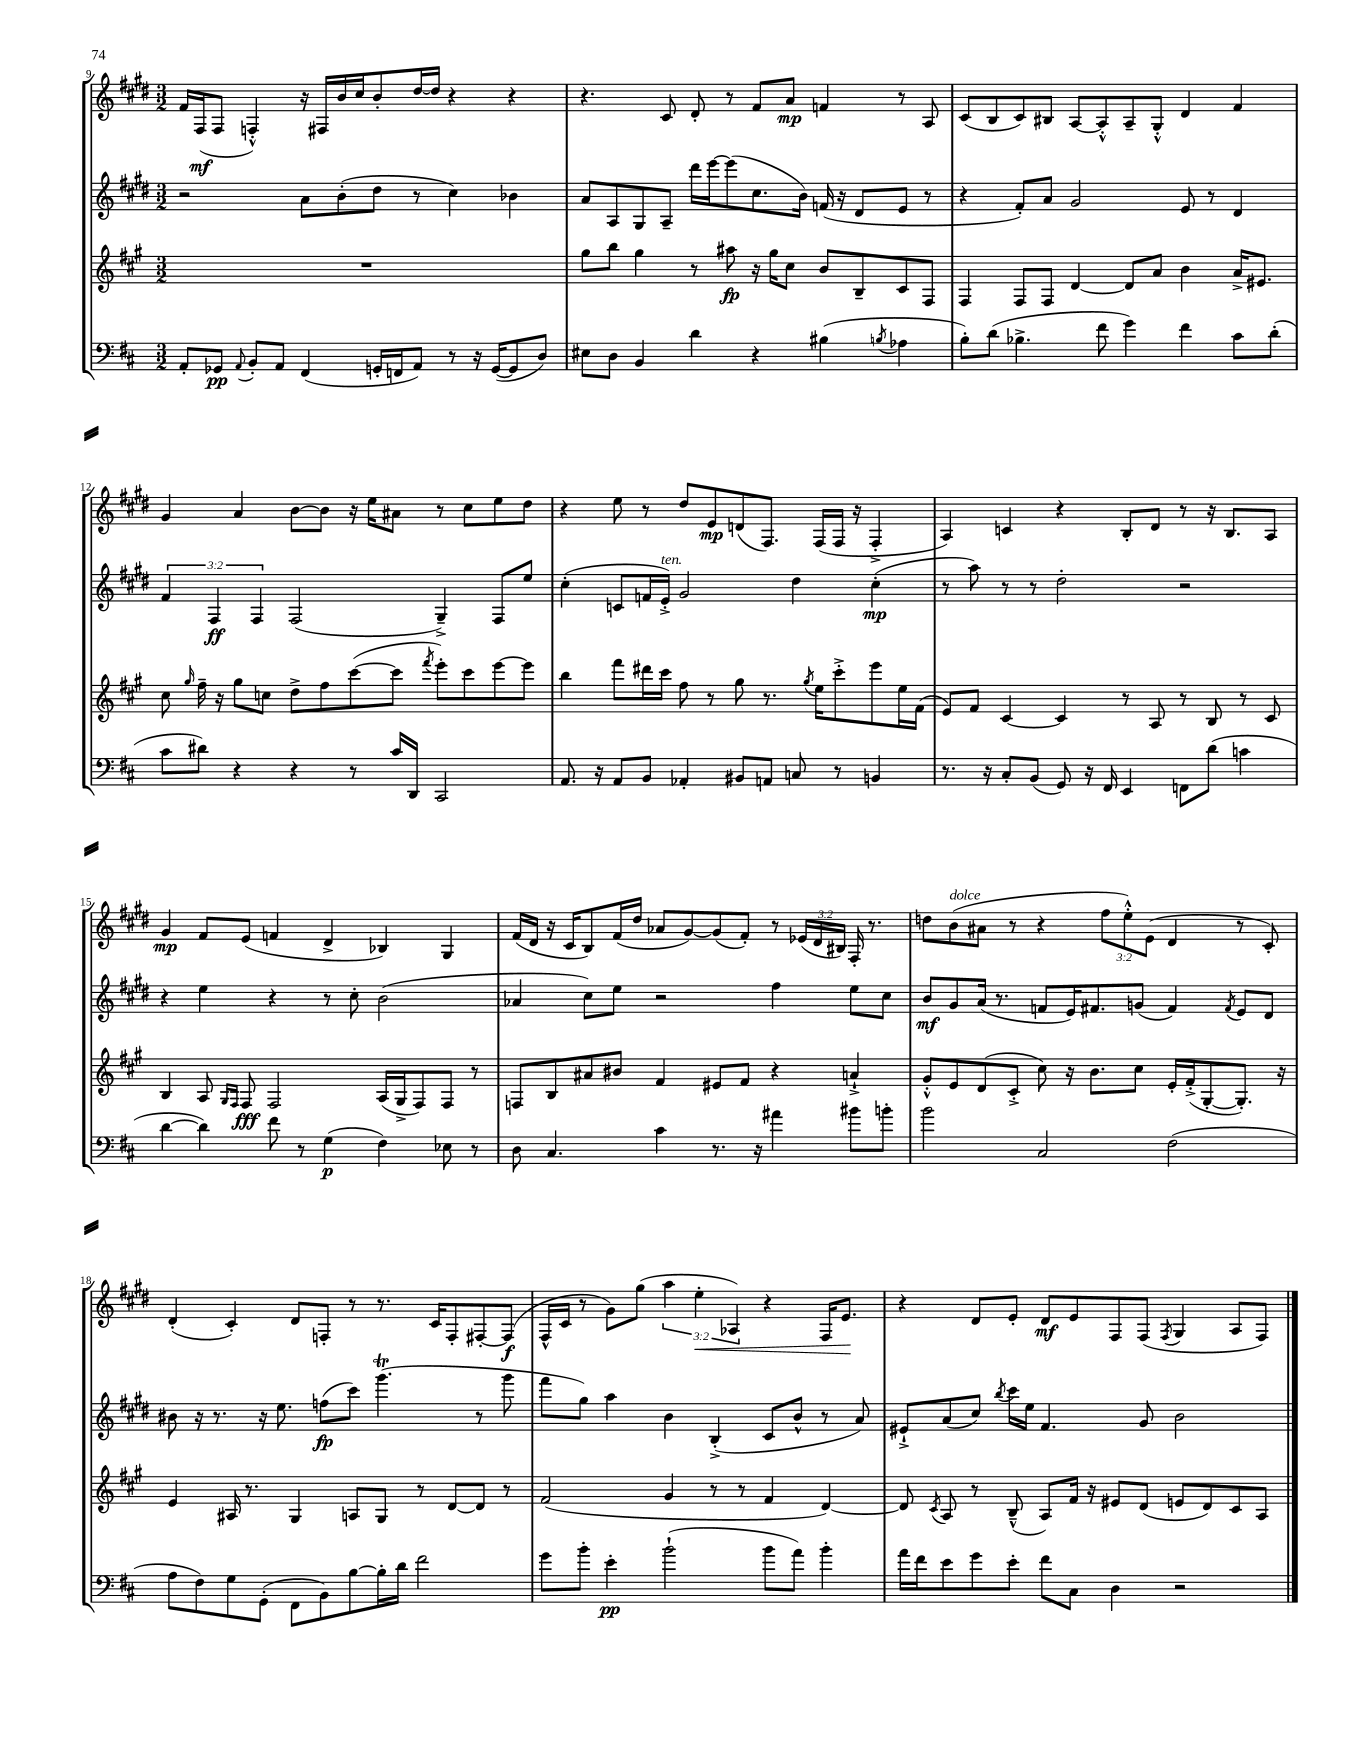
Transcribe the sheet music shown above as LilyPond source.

<<
\new StaffGroup <<
\new Staff = "s0" {
    \clef treble \key e \major \numericTimeSignature \time 3/2 \override Staff.TupletNumber.text = #tuplet-number::calc-fraction-text
    \autoBeamOff fis'16[ fis16\mf( fis8] f4-.-^) r16 fis16[ b'16 cis''16 b'8-. dis''16~ dis''16] r4 r4 |
    r4. cis'8 dis'8-. r8 fis'8[ a'8]\mp f'4 r8 a8 |
    cis'8[( b8 cis'8) bis8] a8[~ a8-.-^ a8-- gis8]-.-^ dis'4 fis'4 |
    gis'4 a'4 b'8[~ b'8] r16 e''16[ ais'8] r8 cis''8[ e''8 dis''8] |
    r4 e''8 r8 dis''8[ e'8\mp d'8( fis8.]) fis16[( fis16] r16 fis4-.-> |
    a4) c'4 r4 b8[-. dis'8] r8 r16 b8.[ a8] |
    gis'4\mp fis'8[ e'8]( f'4 dis'4-> bes4) gis4 |
    fis'16[( dis'16] r16 cis'16[ b8) fis'16( dis''16] aes'8[ gis'8~) gis'8( fis'8]-.) r8 \tuplet 3/2 { ees'16[( dis'16 bis16]) } fis16-. r8. |
    d''8[ b'8^\markup { \italic "dolce" }( ais'8] r8 r4 \tuplet 3/2 { fis''8[ e''8-.-^) e'8]( } dis'4 r8 cis'8-.) |
    dis'4-.( cis'4-.) dis'8[ f8]-. r8 r8. cis'16[ f8-. fis8~-. fis8]\f( |
    fis16[-^ cis'16] r8 gis'8[) gis''8]( \tuplet 3/2 { a''4 e''4-.\< aes4) } r4 fis16[ e'8.]\! |
    r4 dis'8[ e'8]-. dis'8[\mf e'8 fis8 fis8]( \acciaccatura { fis8 } gis4 a8[ fis8]) \bar "|." |
}
\new Staff = "s1" {
    \clef treble \key e \major \numericTimeSignature \time 3/2 \override Staff.TupletNumber.text = #tuplet-number::calc-fraction-text
    \autoBeamOff r2 a'8[ b'8-.( dis''8] r8 cis''4) bes'4 |
    a'8[ a8 gis8 a8]-- dis'''16[ e'''16~ e'''8( cis''8. b'16]) f'16( r16 dis'8[ e'8] r8 |
    r4 fis'8[-.) a'8] gis'2 e'8 r8 dis'4 |
    \tuplet 3/2 { fis'4 fis4\ff fis4 } fis2( gis4--->) fis8[ e''8] |
    cis''4-.( c'8[ f'16 e'16]-.->^\markup { \italic "ten." }) gis'2 dis''4 cis''4-.\mp( |
    r8 a''8) r8 r8 dis''2-. r2 |
    r4 e''4 r4 r8 cis''8-. b'2( |
    aes'4 cis''8[) e''8] r2 fis''4 e''8[ cis''8] |
    b'8[\mf gis'8 a'16]( r8. f'8[ e'16) fis'8. g'8]( fis'4) \acciaccatura { fis'8 } e'8[ dis'8] |
    bis'8 r16 r8. r16 e''8. f''8[\fp( cis'''8]) gis'''4.\trill( r8 gis'''8 |
    fis'''8[ gis''8]) a''4 b'4 b4-.->( cis'8[ b'8]-^ r8 a'8) |
    eis'8[-!-> a'8( cis''8]) \acciaccatura { b''8 } cis'''16[ e''16] fis'4. gis'8 b'2 \bar "|." |
}
\new Staff = "s2" {
    \clef treble \key a \major \numericTimeSignature \time 3/2
    \autoBeamOff R1. |
    gis''8[ b''8] gis''4 r8 ais''8\fp r16 gis''16[ cis''8] b'8[ b8-- cis'8 fis8] |
    fis4 fis8[ fis8] d'4~ d'8[ a'8] b'4 a'16[-> eis'8.] |
    cis''8 \grace { gis''16 } fis''16-- r16 gis''8[ c''8] d''8[-> fis''8 cis'''8~( cis'''8] \acciaccatura { fis'''8 } e'''8[-.) cis'''8 e'''8~ e'''8] |
    b''4 fis'''8[ dis'''16 cis'''16] fis''8 r8 gis''8 r8. \acciaccatura { gis''8 } e''16[ cis'''8-.-> e'''8 e''16 fis'16]( |
    e'8[) fis'8] cis'4~ cis'4 r8 a8 r8 b8 r8 cis'8 |
    b4 a8 \grace { gis16[ fis16] } fis8\fff fis2 a16[( gis16-> fis8) fis8] r8 |
    f8[ b8 ais'8 bis'8] fis'4 eis'8[ fis'8] r4 a'4-!-> |
    gis'8[-.-^ e'8 d'8( cis'8]-.-> cis''8) r16 b'8.[ cis''8] e'16[-. fis'16-.->( gis8~-. gis8.]-.) r16 |
    e'4 ais16 r8. gis4 a8[ gis8] r8 d'8[~ d'8] r8 |
    fis'2( gis'4 r8 r8 fis'4 d'4~) |
    d'8 \acciaccatura { cis'8 } a8 r8 b8---^( a8[) fis'16] r16 eis'8[ d'8]( e'8[ d'8) cis'8 a8] \bar "|." |
}
\new Staff = "s3" {
    \clef bass \key d \major \numericTimeSignature \time 3/2
    \autoBeamOff a,8[-. ges,8]\pp \appoggiatura { a,8 } b,8[-. a,8] fis,4( g,16[-. f,16 a,8]) r8 r16 g,16[~( g,8 d8]) |
    eis8[ d8] b,4 d'4 r4 bis4( \acciaccatura { b8 } aes4 |
    b8[-.) d'8]( bes4.-> fis'8 g'4) fis'4 cis'8[ d'8]-.( |
    cis'8[ dis'8]) r4 r4 r8 cis'16[ d,16] cis,2 |
    a,8. r16 a,8[ b,8] aes,4-. bis,8[ a,8] c8 r8 b,4 |
    r8. r16 cis8[-. b,8]( g,8) r16 fis,16 e,4 f,8[ d'8]( c'4 |
    d'4~ d'4) fis'8 r8 g4\p( fis4) ees8 r8 |
    d8 cis4. cis'4 r8. r16 ais'4 bis'8[ b'8]-. |
    b'2 cis2 fis2( |
    a8[ fis8) g8 g,8]-.( fis,8[ b,8) b8~ b16-. d'16] fis'2 |
    g'8[ b'8]-. e'4-.\pp b'2-!( b'8[ a'8]) b'4-. |
    a'16[ fis'16 e'8 g'8 e'8]-. fis'8[ cis8] d4 r2 \bar "|." |
}
>>
>>
\layout { \context { \Score currentBarNumber = #9 } }
